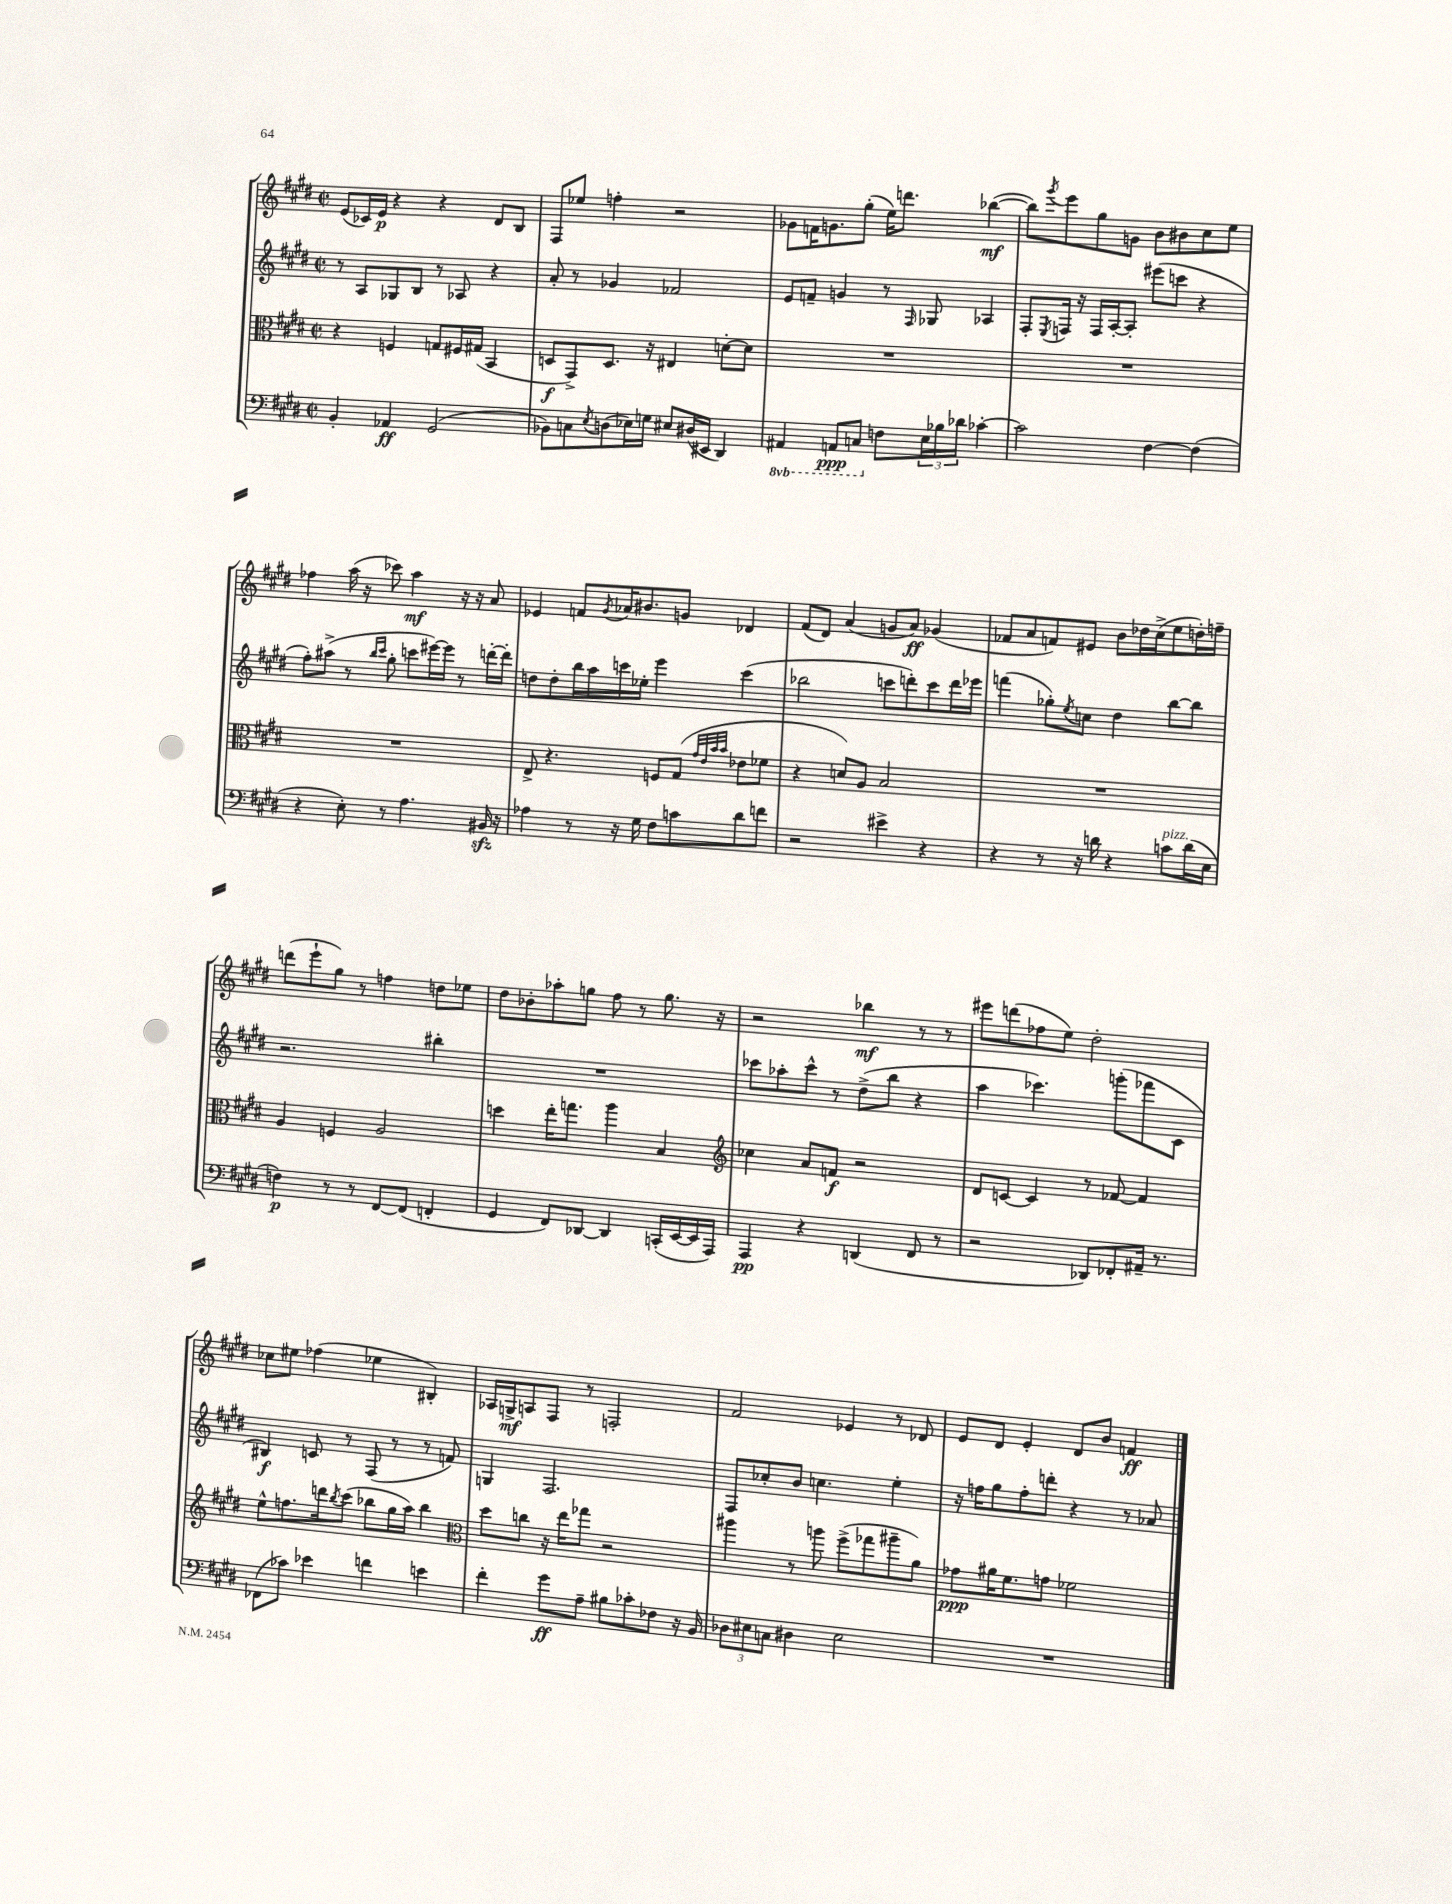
<<
\new StaffGroup <<
\new Staff = "s0" {
    \clef treble \key e \major \defaultTimeSignature \time 2/2
    e'8( ces'16) e'16\p r4 r4 dis'8 b8 |
    fis8 ees''8 f''4-. r2 |
    ges'8 f'16 g'8. gis''8-.( e''16) d'''8. bes''4~\mf( |
    bes''8) \acciaccatura { gis'''8 } e'''8 gis''8 g'8 b'8 bis'8 cis''8 e''8 |
    fes''4 a''16( r16 ces'''8) a''4\mf r16 r16 a'8 |
    ees'4 f'8 \acciaccatura { gis'8 } aes'16 bis'8. g'8 des'4 |
    fis'8( dis'8) a'4( g'8 a'8\ff) ges'4( |
    fes'8 a'8 f'8) eis'8 b'8 des''16 cis''16->( e''8 d''16-.) f''16-- |
    d'''8( e'''8-! gis''8) r8 f''4 d''8 ees''8 |
    dis''8 bes'8-. aes''8-. g''8 fis''8 r8 g''8. r16 |
    r2 bes''4\mf r8 r8 |
    eis'''8 d'''8( fes''8 e''8) dis''2-. |
    ces''8 eis''8 fes''4( ees''4 bis4-.) |
    aes16 g16->\mf a8 fis8 r8 f2-. |
    fis'2 ees'4 r8 des'8 |
    e'8 dis'8 e'4-. dis'8 b'8 f'4\ff \bar "|." |
}
\new Staff = "s1" {
    \clef treble \key e \major \defaultTimeSignature \time 2/2
    r8 a8 ges8 b8 r8 aes8 r4 |
    a'8-. r8 ges'4 fes'2 |
    e'8 f'8-- g'4 r8 \grace { fis16 } ges8 aes4 |
    fis8-. \acciaccatura { e8 } f16 r16 f16 a16~-. a8-. eis'''8( c'''8 r4 |
    fis''8-.) ais''8->( r8 \grace { b''16 cis'''16 } gis''8-. c'''8 eis'''16~) eis'''16 r8 d'''16~-. d'''16-. |
    d''8 d''8-. b''16 a''16 c'''16 ees''16-. e'''4 c'''4( |
    bes''2 c'''8 d'''8-.) c'''8 d'''16 ees'''16 |
    f'''4( ges''8-.) \acciaccatura { e''8 } c''8 dis''4 b''8~ b''8 |
    r2. bis''4-. |
    R1 |
    ces'''8 aes''8-. ces'''8-^ r8 dis''8->( b''8 r4 |
    a''4 ces'''4.) g'''8-.( fes'''8 cis'8 |
    bis4\f) c'8 r8 fis8( r8 r8 f'8) |
    g4 fis2. |
    fis8 ces''8-. b'8 c''4. e''4-. |
    r16 f''16 gis''8 f''8-. d'''8-. r4 r8 aes'8 \bar "|." |
}
\new Staff = "s2" {
    \clef alto \key e \major \defaultTimeSignature \time 2/2
    r4 f4 g8 fis16 gis16( b,4 |
    d8\f gis,8->) d8. r16 eis4 d'8~-. d'8 |
    R1 |
    R1 |
    R1 |
    e8-> r4. f8 gis8( \grace { gis'32 e'32 b'32 b'32 } ees'8 fes'8 |
    r4 d'8) a8 b2 |
    R1 |
    a4 f4 a2 |
    d''4 e''16-. g''8. a''4 b4 |
    \clef treble ces''4 a'8 f'8\f r2 |
    dis'8 c'8~ c'4 r8 fes'8~ fes'4 |
    e''8-^ f''8. d'''16 \acciaccatura { b''8 } cis'''8( bes''8 gis''16 a''16) bes''4 |
    \clef alto dis''8 c''8 r16 e''16 ges''8 r2 |
    ais''4 r8 a''8 fis''8->( ges''8 ais''8-- a'8) |
    ges'8\ppp ais'16 fis'8. g'8 fes'2 \bar "|." |
}
\new Staff = "s3" {
    \clef bass \key e \major \defaultTimeSignature \time 2/2 \set Staff.ottavationMarkups = #ottavation-simple-ordinals
    b,4-. aes,4\ff gis,2( |
    bes,8) c8 \acciaccatura { e8 } d8( ees16) g16 eis8 dis16( eis,16 dis,4) |
    \ottava #-1 ais,,4 a,,8\ppp c,8 \ottava #0 f8 \tuplet 3/2 { e16 bes16 des'16 } ces'4~-. |
    ces'2 fis4~ fis4( |
    r4 e8-.) r8 a4. bis,16\sfz r16 |
    aes4 r8 r16 gis16 fis8 c'8 dis'8 f'8 |
    r2 eis'4-> r4 |
    r4 r8 r16 d'16 r4 c'8^\markup { \italic "pizz." } d'16( e16 |
    f4\p) r8 r8 fis,8~ fis,8( f,4-. |
    gis,4 fis,8) des,8~ des,4 c,16-.( e,16~ e,16 a,,16) |
    a,,4\pp r4 d,4( fis,8 r8 |
    r2 des,8) fes,8-. ais,16-- r8. |
    fes,8( ces'8) ees'4 f'4 e'4 |
    fis'4-. gis'8\ff a8-- bis8 ces'8-. fes8 r16 b,16 |
    \tuplet 3/2 { des8 eis8 c8 } dis4 eis2 |
    R1 \bar "|." |
}
>>
>>
\layout { \context { \Score \remove "Bar_number_engraver" } }
